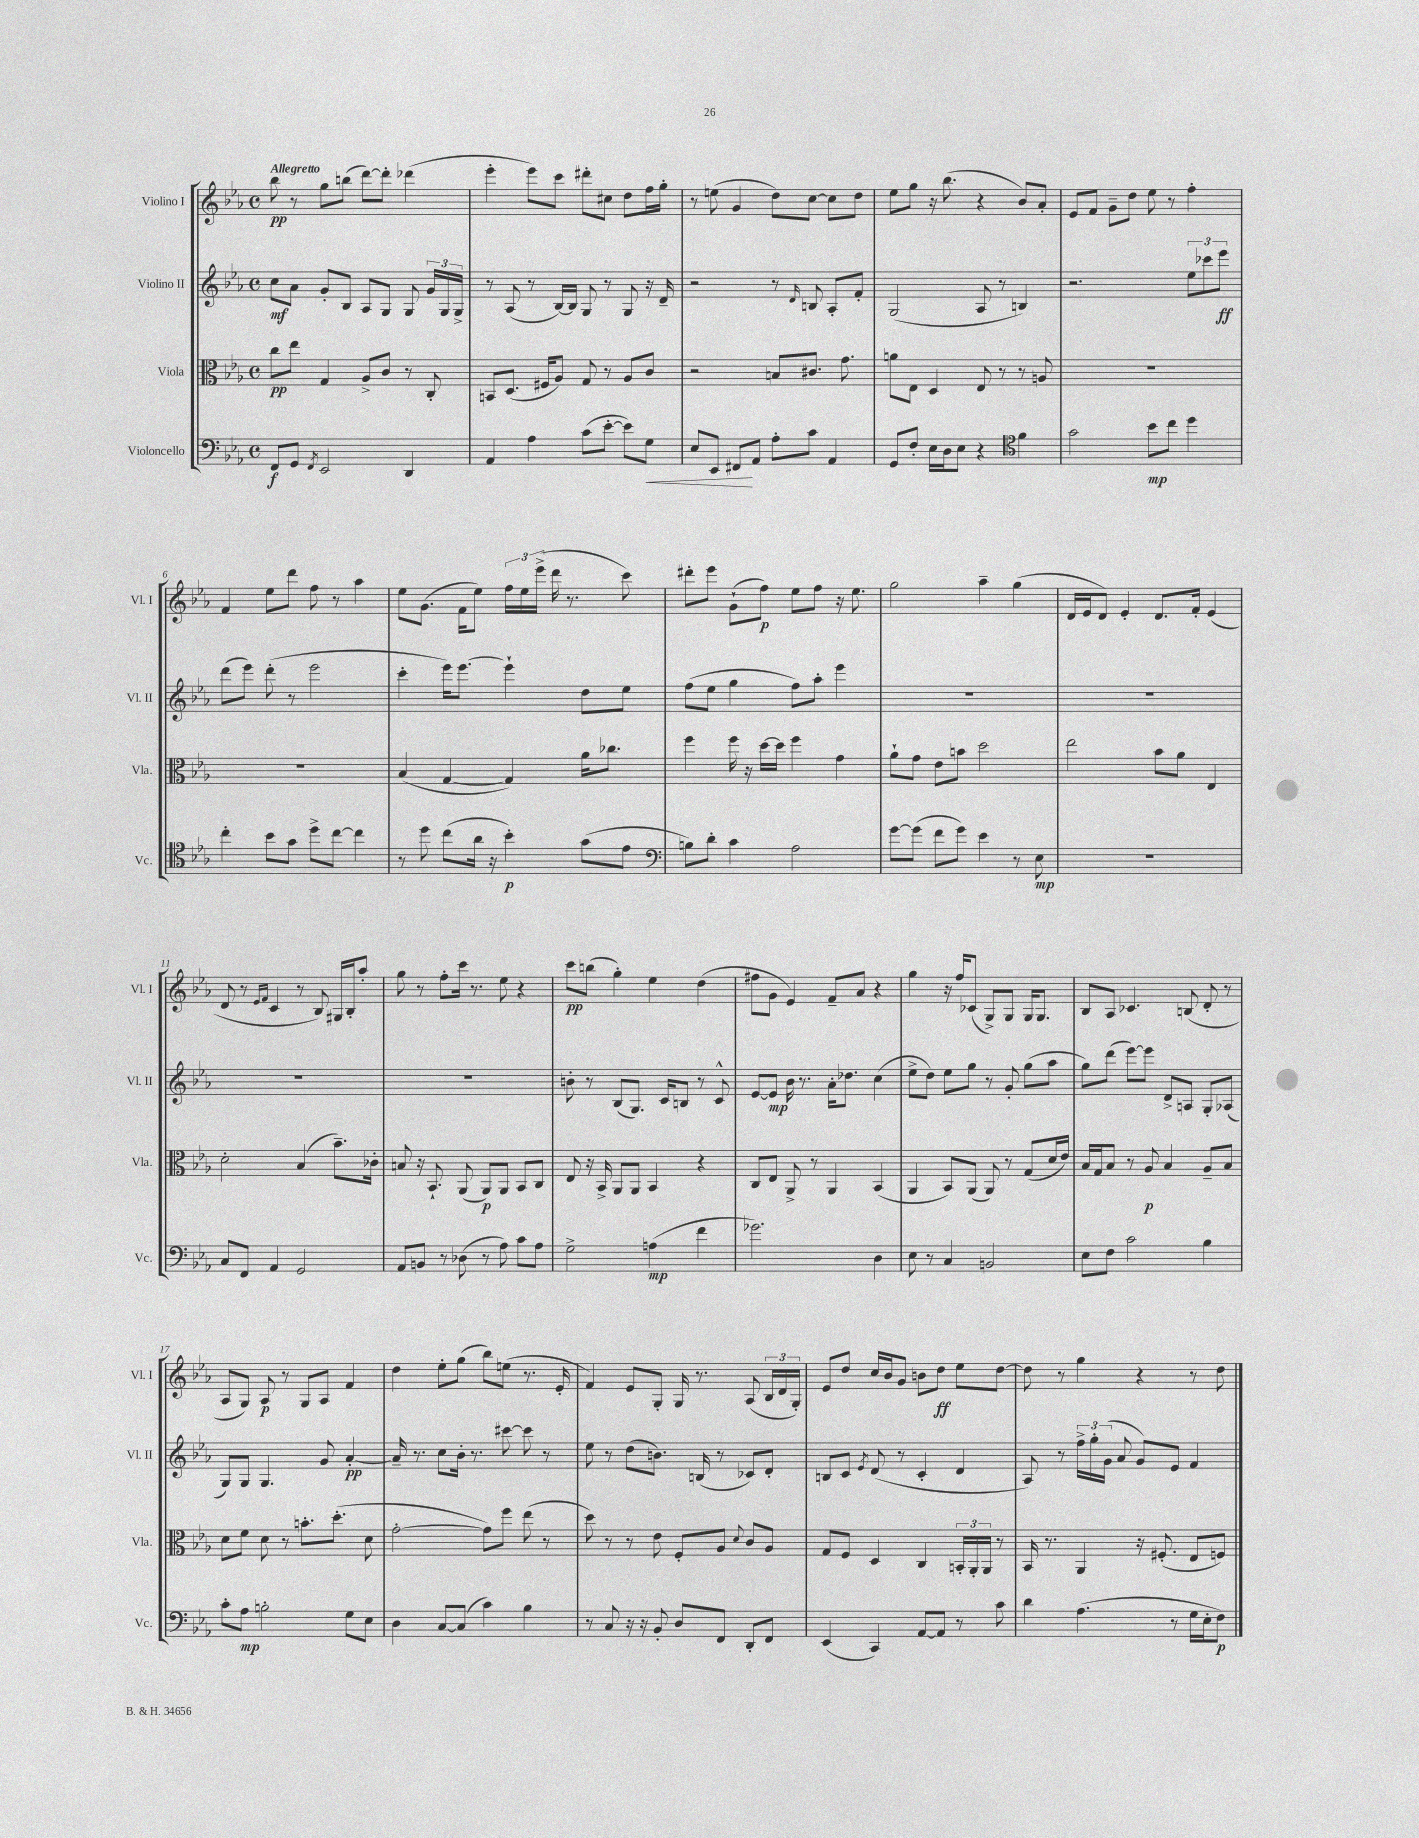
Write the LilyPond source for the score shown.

<<
\new StaffGroup <<
\new Staff = "s0" \with { instrumentName = "Violino I" shortInstrumentName = "Vl. I" } {
    \clef treble \key ees \major \defaultTimeSignature \time 4/4 \tempo "Allegretto"
    \autoBeamOff bes''8\pp r8 g''8[ b''8]( d'''8[~) d'''8]-. des'''4( |
    ees'''4-. ees'''8[) c'''8] dis'''8[-. cis''8] d''8[ f''16 g''16]-. |
    r8 e''8( g'4 d''8[) c''8]~ c''8[ d''8] |
    ees''8[ g''8] r16 bes''8.( r4 bes'8[) aes'8]-. |
    ees'8[ f'8] g'8[-- d''8] ees''8 r8 f''4-. |
    f'4 ees''8[ d'''8] f''8 r8 aes''4 |
    ees''8[ g'8.]( f'16[ ees''8]) \tuplet 3/2 { f''16[ ees''16 ees'''16]->( } d'''16 r8. c'''8) |
    dis'''8[-. ees'''8] g'8[-!( f''8]\p) ees''8[ f''8] r16 ees''8. |
    g''2 aes''4-- g''4( |
    d'16[ ees'16 d'8]) ees'4-. d'8.[ f'16]-. ees'4( |
    d'8 r8 \grace { ees'16[ f'16] } c'4 r8 bes8) gis16[ bes16-. aes''8]-. |
    g''8 r8 f''8[-. c'''16] r8. ees''8 r4 |
    c'''8[\pp b''8]( g''4-.) ees''4 d''4( |
    fis''8[ g'8] ees'4) f'8[-- aes'8] r4 |
    g''4 r16 f''16[ ces'8]( g8[->) g8] g16[ g8.] |
    bes8[ aes8] ces'4. b8( d'8-. r8 |
    aes8[ g8]) aes8\p r8 g8[ aes8] f'4 |
    d''4 ees''8[-. g''8]( bes''8[) e''8]( r8. ees'16-. |
    f'4) ees'8[ g8]-. g16 r8. aes8( \tuplet 3/2 { bes16[ d'16 g16]-.) } |
    ees'8[ d''8] c''16[ bes'16 g'8] b'8[ d''8]\ff ees''8[ d''8]~ |
    d''8 r8 g''4 r4 r8 d''8 \bar "|." |
}
\new Staff = "s1" \with { instrumentName = "Violino II" shortInstrumentName = "Vl. II" } {
    \clef treble \key ees \major \defaultTimeSignature \time 4/4
    \autoBeamOff c''8[\mf aes'8] g'8[-. bes8] aes8[ g8] g8 \tuplet 3/2 { g'16[ g16 g16]-> } |
    r8 aes8( r8 bes16[~) bes16] g8 r8 g8 r16 d'16-- |
    r2 r8 \grace { d'16 } b8 aes8[-. f'8]-. |
    g2( aes8 r8 b4) |
    r2. \tuplet 3/2 { ees''8[ ces'''8 ees'''8]\ff } |
    d'''8[( ees'''8]) d'''8-.( r8 ees'''2 |
    c'''4-. ees'''16[) ees'''8.]~ ees'''4-! d''8[ ees''8] |
    f''8[( ees''8] g''4 f''8[) aes''8]-. ees'''4 |
    R1 |
    R1 |
    R1 |
    R1 |
    b'8-. r8 bes8[( g8.]) c'16[ b8] r8 c'8-^ |
    ees'8[~ ees'8]\mp bes'16 r8. aes'16[-. des''8.] c''4( |
    ees''8[-> d''8]) ees''8[ g''8] r8 g'8-. g''8[( aes''8] |
    g''8[) d'''8]( ees'''8[~) ees'''8] d'8[-> a8] g8[-. aes8]( |
    g8[) g8] g4. g'8 aes'4~-.\pp |
    aes'16-- r8. c''8[ bes'16]-. r8. cis'''8~ cis'''8 r8 |
    ees''8 r8 d''8[( b'8.]) b16( r8 ces'8[) d'8]-. |
    b8[ c'8] \acciaccatura { ees'8 } d'8( r8 c'4-. d'4 |
    aes8) r8 \tuplet 3/2 { f''16[-> g''16-. g'16]( } aes'8 g'8[) ees'8] f'4 \bar "|." |
}
\new Staff = "s2" \with { instrumentName = "Viola" shortInstrumentName = "Vla." } {
    \clef alto \key ees \major \defaultTimeSignature \time 4/4
    \autoBeamOff c''8[\pp ees''8] g4 aes8[-> c'8] r8 c8-. |
    b,8[ d8.]( fis16[ aes8]) g8 r8 aes8[ c'8] |
    r2 b8[ cis'8.] g'8. |
    a'8[ ees8] d4 ees8 r8 r8 a8 |
    R1 |
    R1 |
    bes4( g4~ g4) aes'16[ ces''8.] |
    f''4 f''16 r16 d''16[~ d''16] f''4 g'4 |
    aes'8[-! g'8] ees'8[ b'8] d''2 |
    ees''2 bes'8[ aes'8] ees4 |
    d'2-. bes4( bes'8.[--) ces'16]-. |
    b8 r16 bes,8.-! aes,8( aes,8[\p) aes,8] bes,8[ c8] |
    ees8 r16 bes,16-> aes,8[ aes,8] bes,4 r4 |
    c8[ ees8] aes,8-> r8 aes,4 bes,4( |
    aes,4 bes,8[) aes,8]( aes,8) r8 g8[( d'16 ees'16]) |
    bes16[ g16 bes8] r8 aes8\p bes4 aes8[-- bes8] |
    d'8[ f'8] d'8 r8 b'8.[-. d''8.]-.( d'8 |
    g'2~-. g'8[) f''8] ees''8( r8 |
    d''8) r8 r8 ees'8 f8[-. aes8] \appoggiatura { d'8 } c'8[ aes8] |
    g8[ f8] d4 c4 \tuplet 3/2 { b,16[-. aes,16-. aes,16] } r8 |
    bes,16 r8. aes,4 r16 fis8.-.( ees8[ f8]) \bar "|." |
}
\new Staff = "s3" \with { instrumentName = "Violoncello" shortInstrumentName = "Vc." } {
    \clef bass \key ees \major \defaultTimeSignature \time 4/4
    \autoBeamOff f,8[\f g,8] \acciaccatura { f,8 } ees,2 d,4 |
    aes,4 aes4 c'8[( ees'8]~-. ees'8[) g8]\< |
    ees8[ ees,8] fis,8[\! aes,8] aes8[-. c'8] aes,4 |
    g,8[ f8]-. ees16[ d16 ees8] r4 \clef tenor f'4 |
    g'2 bes'8[\mp c''8] d''4 |
    c''4-. bes'8[ g'8] d''8[-> c''8]~ c''4 |
    r8 d''8 c''8[( aes'16] r16 bes'4-.\p) g'8[( ees'8] |
    \clef bass b8[) d'8]-. c'4 aes2 |
    g'8[~ g'8]( f'8[ g'8]) ees'4 r8 ees8\mp |
    R1 |
    c8[ f,8] aes,4 g,2 |
    aes,8[ b,8] r8 des8( r8 aes8) c'8[ aes8] |
    g2-> a4\mp( f'4 |
    ges'2.) d4 |
    ees8 r8 c4 b,2 |
    ees8[ f8] c'2 bes4 |
    c'8[-. aes8]\mp b2-. g8[ ees8] |
    d4 c8[~ c8]( c'4) bes4 |
    r8 c8 r16 r16 bes,8-. d8[ f,8] d,8[-. f,8] |
    ees,4( c,4) aes,8[~ aes,8] r8 c'8 |
    d'4 aes4.( r8 g16[ ees16-. f8]\p) \bar "|." |
}
>>
>>
